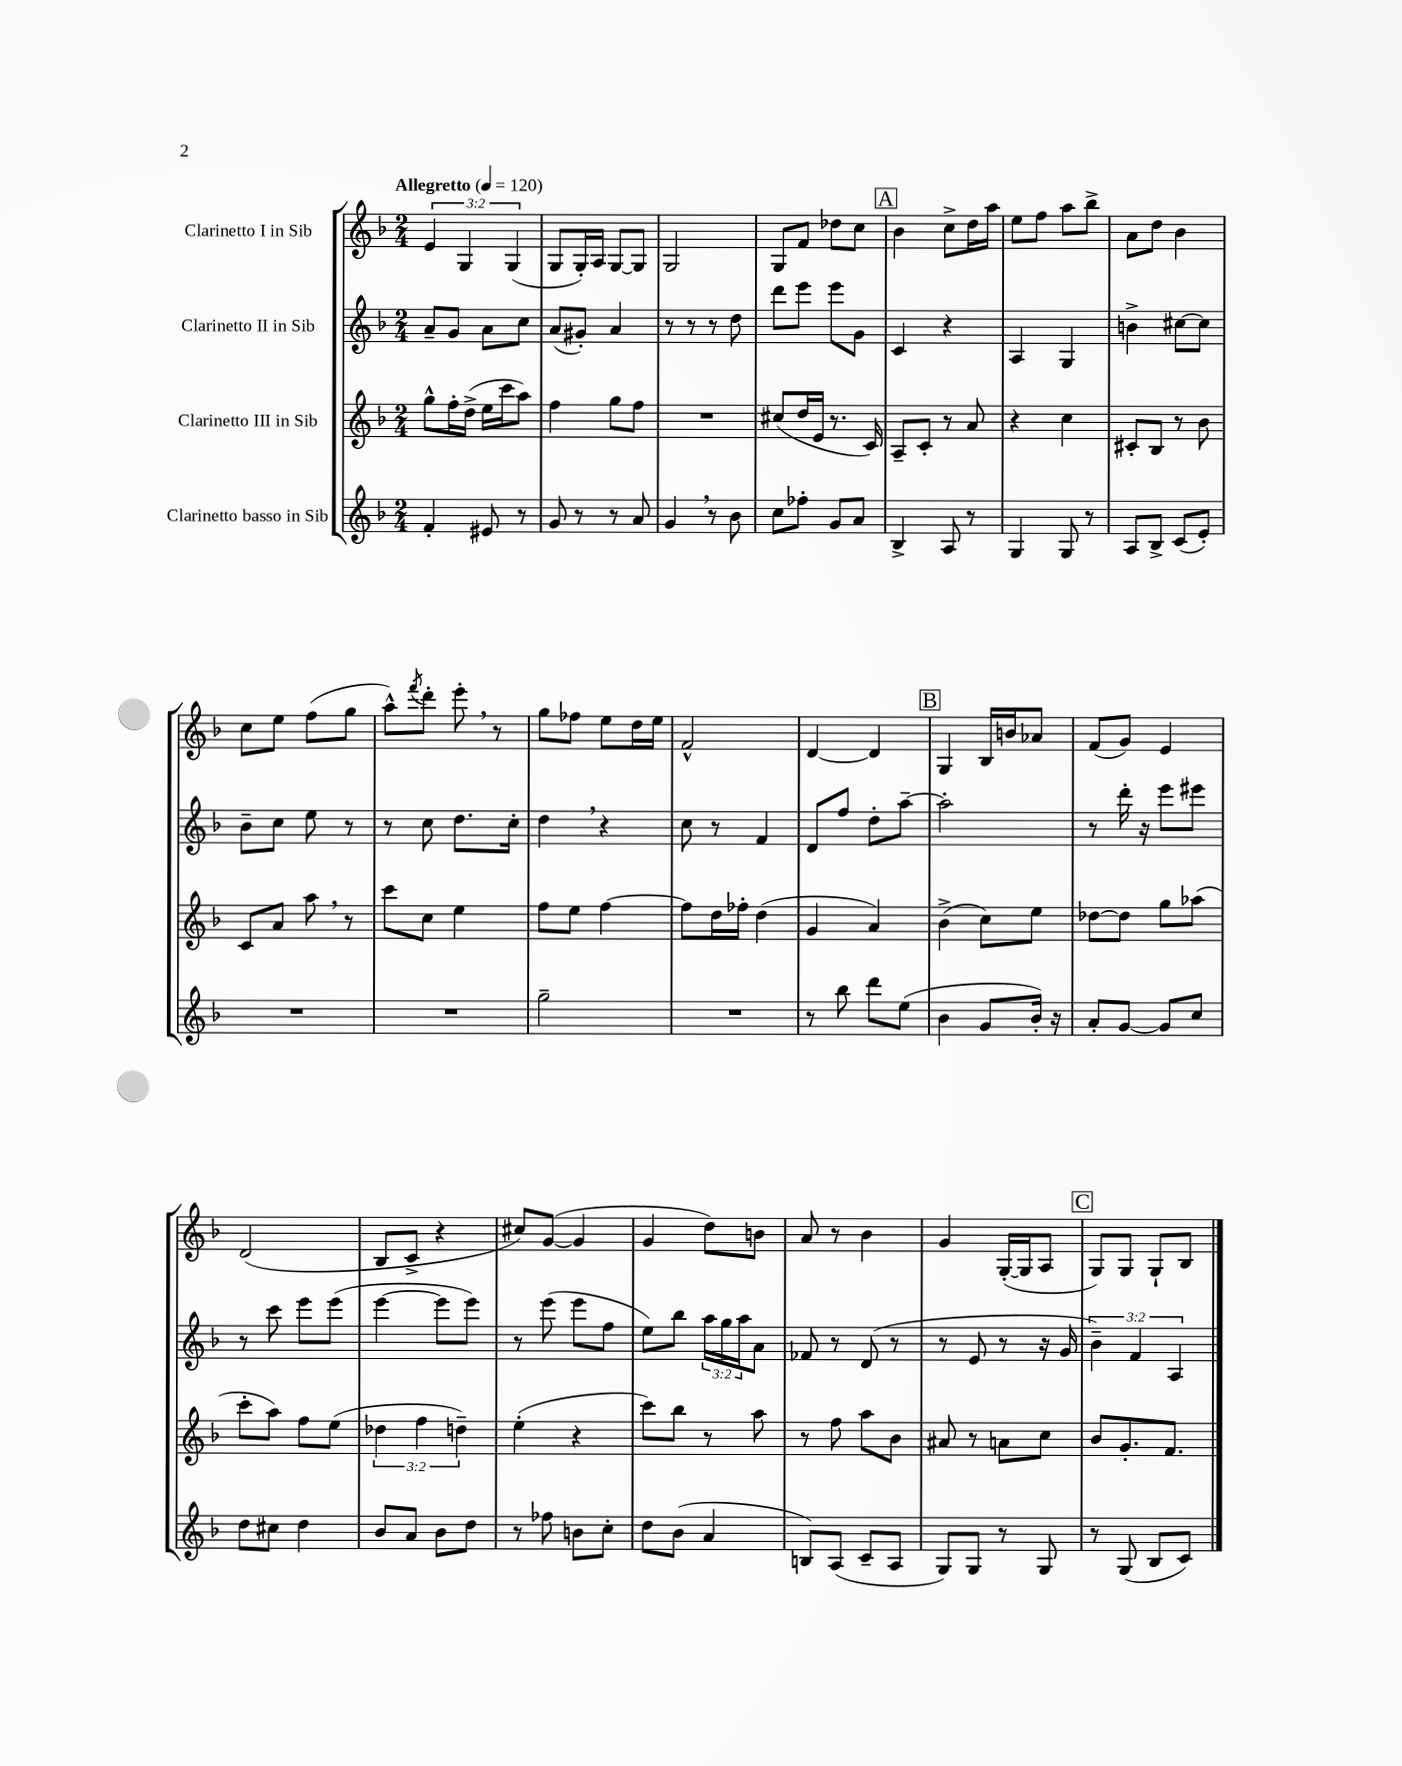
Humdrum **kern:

**kern	**kern	**kern	**kern
*part4	*part3	*part2	*part1
*staff4	*staff3	*staff2	*staff1
*I"Clarinetto basso in Sib	*I"Clarinetto III in Sib	*I"Clarinetto II in Sib	*I"Clarinetto I in Sib
*clefG2	*clefG2	*clefG2	*clefG2
*k[b-]	*k[b-]	*k[b-]	*k[b-]
*M2/4	*M2/4	*M2/4	*M2/4
*MM120	*MM120	*MM120	*MM120
=1	=1	=1	=1
!	!	!	!LO:TX:a:B:t=Allegretto
4f'/	8gg^^\L	8a~/L	6e/
.	16ff'\L	8g/J	.
.	.	.	6G/
.	(16dd^\JJ	.	.
8e#X/	16ee\LL	8a\L	.
.	16ccc\J	.	.
.	.	.	(6G/
8r	8aa\J)	8cc\J	.
=2	=2	=2	=2
8g/	4ff\	(8a/L	8G/L
8r	.	8g#X'/J)	16G'/L)
.	.	.	16A/JJ
8r	8gg\L	4a/	[8G/L
8a/	8ff\J	.	8G/J]
=3	=3	=3	=3
4g,/	2r	8r	2G/
.	.	8r	.
8r	.	8r	.
8b-\	.	8dd\	.
=4	=4	=4	=4
8cc\L	(8cc#X/L	8ddd\L	8G/L
8ff-X'\J	16dd/L	8eee\J	8f/J
.	16e/JJ	.	.
8g/L	8.r	8eee\L	8dd-X\L
8a/J	.	8g\J	8cc\J
.	16c/)	.	.
!!LO:REH:place=s1:t=A
=5	=5	=5	=5
4B-^/	8A~/L	4c/	4b-\
.	8c'/J	.	.
8A/	8r	4r	8cc^\L
8r	8a/	.	16dd\L
.	.	.	16aa\JJ
=6	=6	=6	=6
4G/	4r	4A/	8ee\L
.	.	.	8ff\J
8G/	4cc\	4G/	8aa\L
8r	.	.	8bb-^\J
=7	=7	=7	=7
8A/L	8c#X'/L	4bn^\	8a\L
8B-^/J	8B-/J	.	8dd\J
(8c/L	8r	[8cc#X\L	4b-\
8e'/J)	8b-\	8cc#\J]	.
!!LO:LB:g=z
=8	=8	=8	=8
2r	8c/L	8b-~\L	8cc\L
.	8a/J	8cc\J	8ee\J
.	8aa,\	8ee\	(8ff\L
.	8r	8r	8gg\J
=9	=9	=9	=9
2r	8ccc\L	8r	8aa^^\L)
.	.	.	8qfff/
.	8cc\J	8cc\	8ddd'\J
.	4ee\	8.dd\L	8eee',\
.	.	.	8r
.	.	16cc'\Jk	.
=10	=10	=10	=10
2gg~\	8ff\L	4dd,\	8gg\L
.	8ee\J	.	8ff-X\J
.	[4ff\	4r	8ee\L
.	.	.	16dd\L
.	.	.	16ee\JJ
=11	=11	=11	=11
2r	8ff\L]	8cc\	2f^^/
.	16dd\L	8r	.
.	16ff-X'\JJ	.	.
.	(4dd\	4f/	.
=12	=12	=12	=12
8r	4g/	8d/L	[4d/
8bb-\	.	8ff/J	.
8ddd\L	4a/)	8dd'\L	4d/]
(8ee\J	.	[8aa~\J	.
!!LO:REH:place=s1:t=B
=13	=13	=13	=13
4b-\	(4b-^\	2aa'\]	4G/
8g/L	8cc\L)	.	16B-/LL
.	.	.	16bn/J
16b-'/Jk)	8ee\J	.	8a-X/J
16r	.	.	.
=14	=14	=14	=14
8a'/L	[8dd-X\L	8r	(8f/L
[8g/J	8dd-\J]	16ddd'\	8g/J)
.	.	16r	.
8g/L]	8gg\L	8eee\L	4e/
8cc/J	(8aa-X\J	8eee#X\J	.
!!LO:LB:g=z
=15	=15	=15	=15
8dd\L	8ccc'\L	8r	(2d/
8cc#X\J	8aa\J)	8ccc\	.
4dd\	8ff\L	8eee\L	.
.	(8ee\J	(8eee\J	.
=16	=16	=16	=16
8b-/L	6dd-X\	[4eee\	8B-/L
8a/J	.	.	8c^/J
.	6ff\	.	.
8b-\L	.	8eee\L]	4r
.	6ddn~\)	.	.
8dd\J	.	8eee\J)	.
=17	=17	=17	=17
8r	(4ee'\	8r	8cc#X/L)
8ff-X\	.	(8eee\	([8g/J
8bn\L	4r	8eee\L	4g/]
8cc'\J	.	8ff\J	.
=18	=18	=18	=18
8dd\L	8ccc\L)	8ee\L)	4g/
(8b-\J	8bb-\J	8bb-\J	.
4a/	8r	24aa\LL	8dd\L)
.	.	24gg\	.
.	.	24aa\J	.
.	8aa\	8a\J	8bn\J
=19	=19	=19	=19
8Bn/L)	8r	8f-X/	8a/
(8A/J	8ff\	8r	8r
8c~/L	8aa\L	(8d/	4b-\
8A/J	8b-\J	8r	.
=20	=20	=20	=20
8G/L)	8a#X/	8r	4g/
8G/J	8r	8e/	.
8r	8an\L	8r	([16G'/LL
.	.	.	16G/J]
8G/	8cc\J	16r	8A/J
.	.	16g/	.
!!LO:REH:place=s1:t=C
=21	=21	=21	=21
8r	8b-/L	6b-~\)	8G/L)
(8G/	8.g'/	.	8G/J
.	.	6f/	.
8B-/L	.	.	8G`/L
.	8.f/J	.	.
.	.	6A/	.
8c/J)	.	.	8B-/J
==	==	==	==
*-	*-	*-	*-
